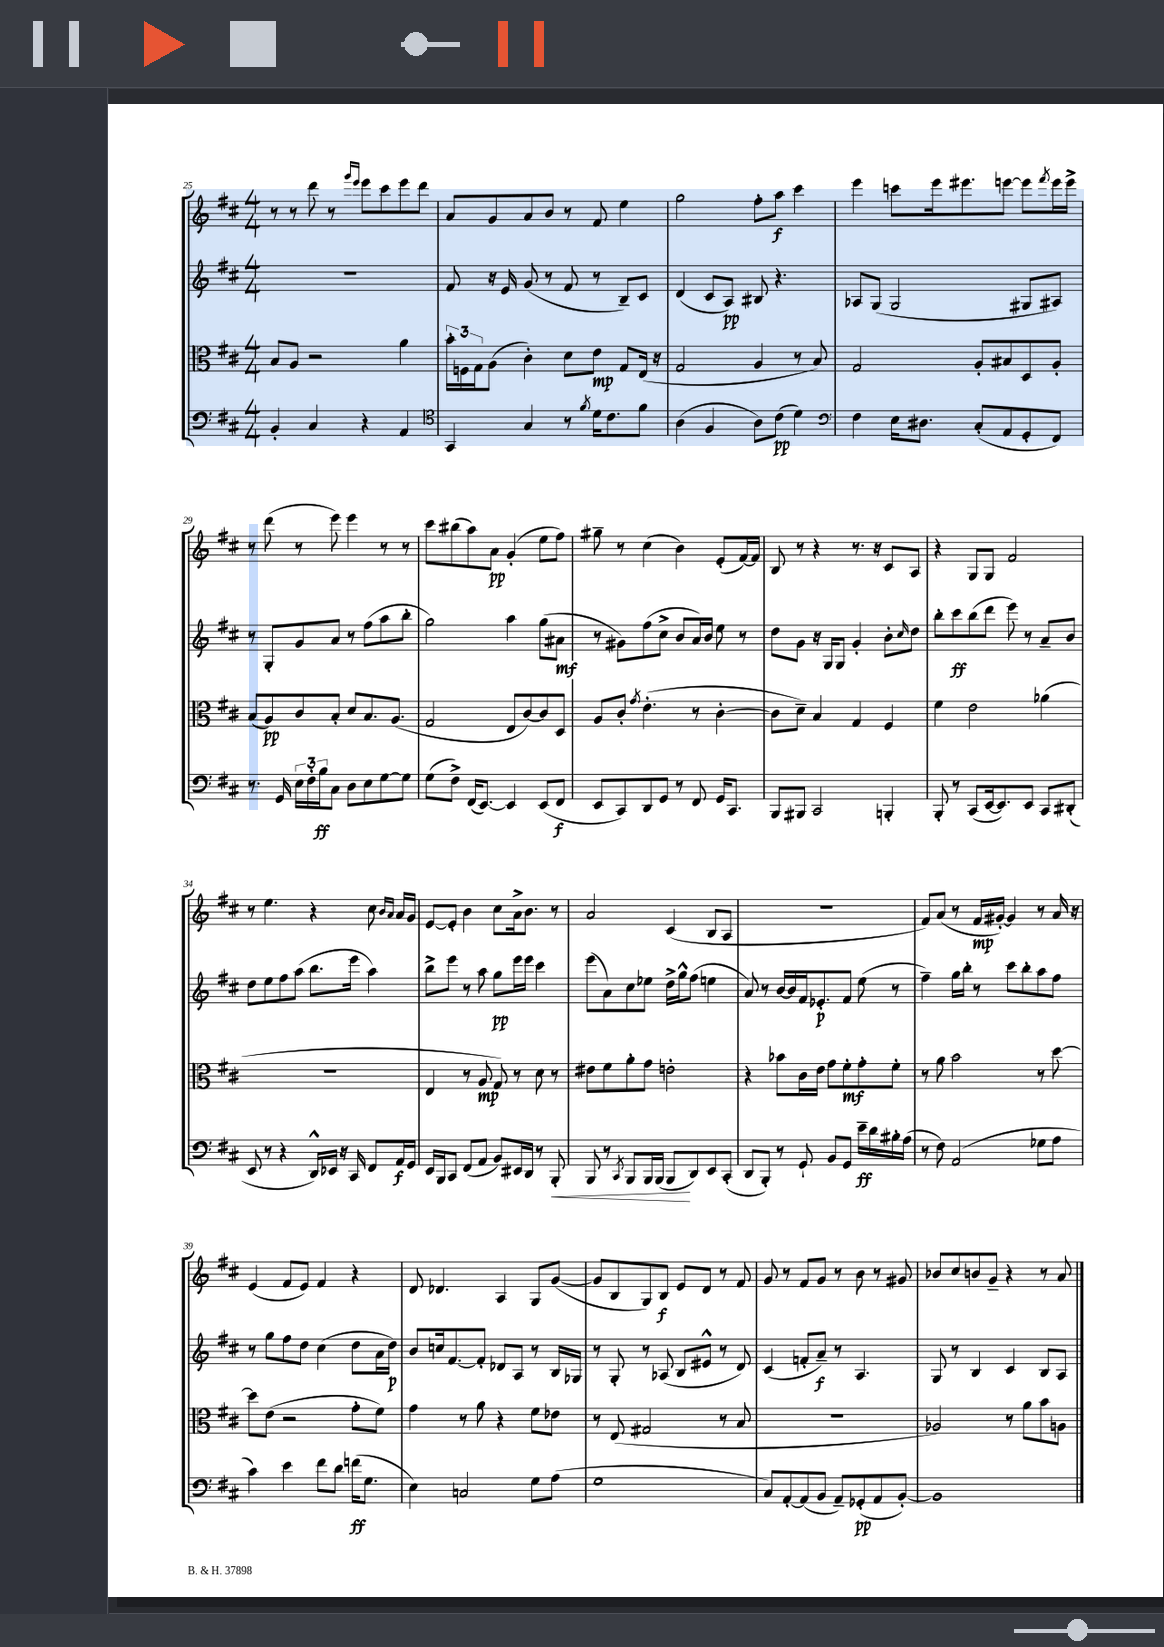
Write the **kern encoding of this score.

**kern	**kern	**kern	**kern
*staff4	*staff3	*staff2	*staff1
*clefF4	*clefC3	*clefG2	*clefG2
*k[f#c#]	*k[f#c#]	*k[f#c#]	*k[f#c#]
*M4/4	*M4/4	*M4/4	*M4/4
4BB'	8B	1r	8r
.	8A	.	8r
4C#	2r	.	8ddd
.	.	.	8r
.	.	.	16qqggg
.	.	.	16qqeee
4r	.	.	8eee
.	.	.	8ccc#
4AA	4a	.	8eee
.	.	.	8ddd
=	=	=	=
*clefC4	*	*	*
4GG	24b'	8f#	8a
.	24F	.	.
.	24G	.	.
.	(8A	16r	8g
.	.	16e	.
4G	4c#')	(8g	8a
.	.	8r	8b
8r	8d	8f#	8r
8qf#	.	.	.
16d	8e	8r	8f#
8.c#	.	.	.
.	8G	8B~)	4ee
8f#	(16E	8c#	.
.	16r	.	.
=	=	=	=
(4A	2G	(4d	2gg
4F#	.	8c#	.
.	.	8A)	.
8A)	4A	8B#	8ff#'
(8c#	.	4.r	8aa
4d)	8r	.	4ccc#
.	8B)	.	.
=	=	=	=
*clefF4	*	*	*
4F#	2G	8A-	4eee
.	.	(8G	.
16E	.	2G	8ccc
8.D#	.	.	.
.	.	.	16eee
.	.	.	8.eee#
(8C#'	8A'	.	.
8AA	8B#	.	[8eee
8GG'	8D	8G#	8eee]
.	.	.	8qfff#
8FF#)	8A'	8A#)	16eee
.	.	.	16eee^
=	=	=	=
8.r	(8B	8r	8r
.	8A)	8G'	(8ddd
16GG	.	.	.
24E	8c#	8g	8r
24F#'	.	.	.
24B	.	.	.
8C#	8B'	8a	8eee)
8D	8d	8r	4eee
8E	8.B	(8ff#	.
[8G	.	8aa	8r
.	(8.A	.	.
8G]	.	8bb'	8r
=	=	=	=
(8G	2G	2gg)	8ccc#
8F#^)	.	.	(8bb#
(16FF#	.	.	8aa)
[8.EE)	.	.	.
.	.	.	8a
4EE]	8E	4aa	(4g'
.	[8c#)	.	.
(8EE	8c#]	(8gg	8ee
8FF#	8D	8a#	8ff#)
=	=	=	=
8EE	8A	8r	8gg#~
8CC#)	8c#'	8g#)	8r
.	8qg	.	.
8DD	(4.e'	(8ff#	(4cc#
8GG	.	8cc#^	.
8r	.	8b	4b)
8FF#	8r	16a)	.
.	.	16b	.
16GG	[4c#'	8ee	(8e'
8.CC#	.	.	.
.	.	8r	[16f#)
.	.	.	16f#]
=	=	=	=
8BBB	8c#]	8dd	8B
8BBB#	8d~)	8g	8r
2CC#	4B	16r	4r
.	.	16G	.
.	.	8G	.
.	4G	4g'	8.r
.	.	.	16r
4BBB'	4F#	8b'	8c#
.	.	16qqcc#	.
.	.	8dd	8A
=	=	=	=
8BBB'	4f#	8bb'	4r
8r	.	8ccc#	.
(8CC#	2e	(8bb	8G
[16EE	.	8ddd	8G
8.EE])	.	.	.
.	.	8eee)	2f#
8EE	.	8r	.
8CC#	(4a-	8a~	.
(8DD#'	.	8b	.
=	=	=	=
8EE	1r	8dd	8r
8r	.	8ee	4.ee
4r	.	8ff#	.
.	.	(8aa	.
16DD^^)	.	8.bb	4r
16EE-	.	.	.
16r	.	.	.
16CC#	.	16eee	.
8FF#	.	4aa)	8cc#
.	.	.	16qqb
.	.	.	16qqa
16AA	.	.	16a
16GG	.	.	16g
=	=	=	=
16EE	4E	8bb^	[8e
16BBB	.	.	.
8CC#	.	8eee	8e']
(8FF#	8r	8r	4b
8AA	8A	8aa	.
8BB)	8G)	8gg	8cc#
16EE#	8r	16eee	16a^
16DD	.	16eee	8.b
8r	8d	4ccc#	.
8BBB'	8r	.	8r
=	=	=	=
8BBB	8e#	(8eee	2a
8r	8f#	8a)	.
8qCC#	.	.	.
8BBB	8a'	8cc#	.
16BBB	8g	8ee-	.
(16BBB	.	.	.
8BBB	2e'	16dd^	(4c#
.	.	16gg^^	.
8DD)	.	(8ff#	.
8EE	.	4ee	8B
(8CC#'	.	.	8A
=	=	=	=
8DD	4r	8a)	1r
8BBB')	.	8r	.
8r	8b-	[16b	.
.	.	16b]	.
8GG`	16c#	16f#	.
.	16e	8.e-'	.
8BB	8g	.	.
8GG	8f#'	8f#	.
16e~	8g'	(8ee	.
16d	.	.	.
16B#'	8f#'	8r	.
(16A	.	.	.
=	=	=	=
8r	8r	4ff#~)	8f#)
8F#)	8a	.	(8a
(2AA	2b	16gg	8r
.	.	16bb'	.
.	.	8r	16f#
.	.	.	[16g#')
.	.	8ccc#	4g#]
.	.	8bb'	.
8G-	8r	8aa	8r
8A	[8dd	8ff#	16a
.	.	.	16r
=	=	=	=
4c#)	8dd]	8r	(4e
.	(8e	8gg	.
4e	2r	8ff#	8f#
.	.	8dd	8e)
8f#	.	(4cc#	4f#
8d	.	.	.
(16f	8g'	8dd	4r
8.G	.	.	.
.	8f#)	16a	.
.	.	16dd)	.
=	=	=	=
4E)	4g	8b	8d
.	.	16cc	4.d-
.	.	[8.f#	.
2C	8r	.	.
.	8a	8f#']	.
.	4r	8d-	4A
.	.	8A	.
8G	8f#	8r	8G
(8A	8e-	16B	([8g
.	.	16G-	.
=	=	=	=
1G	8r	8r	8g]
.	(8E	8G'	8B
.	2G#	8r	8G)
.	.	(8A-	8B
.	.	8B	8e
.	.	8e#^^	8d
.	8r	8r	8r
.	8B	8d)	8f#
=	=	=	=
8C#)	1r	(4c#	8g
[8AA'	.	.	8r
(8AA]	.	8f'	8f#
8BB	.	8a~)	8g
8AA~)	.	8r	8r
(8GG-'	.	4.A	8b
8AA	.	.	8r
[8BB')	.	.	8g#
=	=	=	=
1BB]	2A-)	8G	8b-
.	.	8r	8cc#
.	.	4B	8b
.	.	.	8g~
.	8r	4c#	4r
.	8a	.	.
.	8b	8B	8r
.	8A	8A	8a
==	==	==	==
*-	*-	*-	*-
